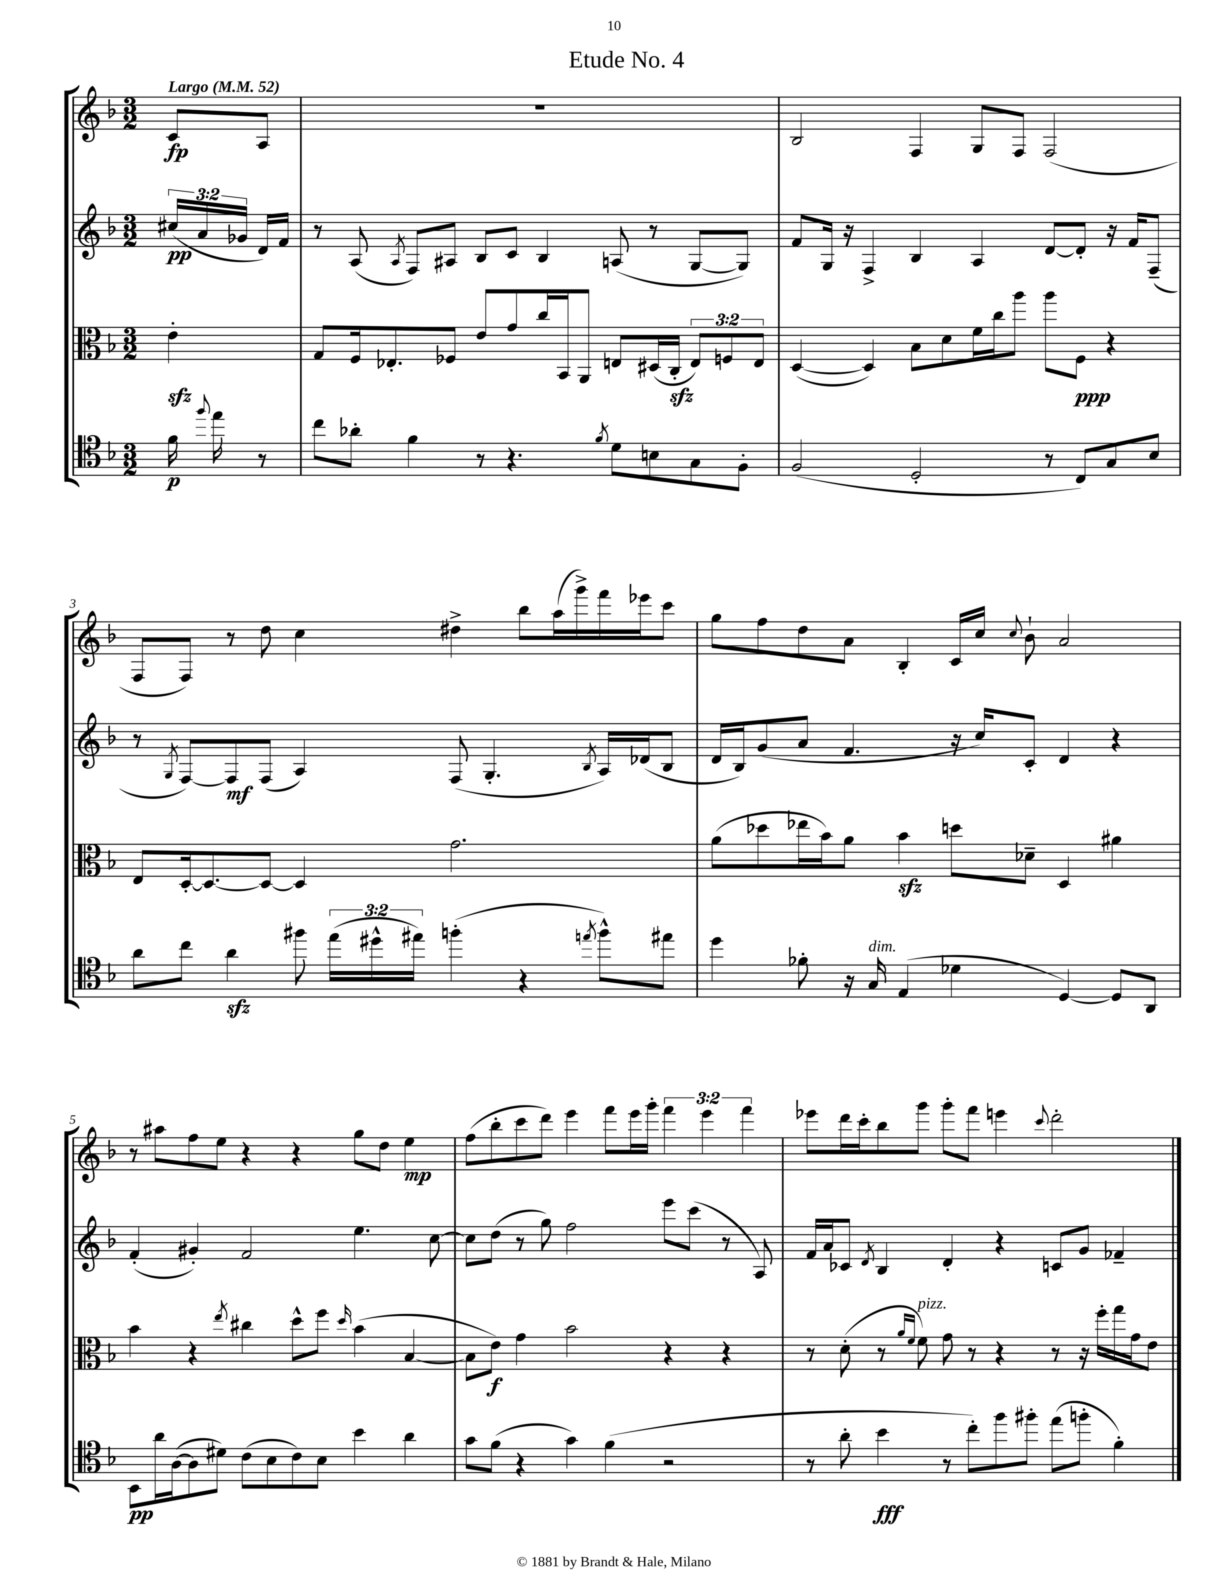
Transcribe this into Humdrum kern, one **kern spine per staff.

**kern	**kern	**kern	**kern
*staff4	*staff3	*staff2	*staff1
*clefC4	*clefC3	*clefG2	*clefG2
*k[b-]	*k[b-]	*k[b-]	*k[b-]
*M3/2	*M3/2	*M3/2	*M3/2
*MM52	*MM52	*MM52	*MM52
16f	4e'	(24cc#	8c
.	.	24a	.
8qqff	.	.	.
16ee	.	.	.
.	.	24g-	.
8r	.	16d)	8A
.	.	16f	.
=	=	=	=
8cc	8G	8r	1.r
8a-'	16F	(8A	.
.	8.E-'	.	.
.	.	8qA	.
4f	.	8F)	.
.	8F-	8A#	.
8r	8e	8B-	.
4.r	8g	8c	.
.	16cc	4B-	.
.	16BB-	.	.
.	8AA	.	.
8qf	.	.	.
8d	8E	(8A	.
8B	(16D#	8r	.
.	16C'	.	.
8G	12E)	[8G	.
.	12F	.	.
8F'	.	8G])	.
.	12E	.	.
=	=	=	=
(2F	([4D	8f	2B-
.	.	16G	.
.	.	16r	.
.	4D])	4F^	.
2D'	8B-	4B-	4F
.	8d	.	.
.	16f	4A	8G
.	16cc	.	.
.	8aa	.	8F
8r	8aa	[8d	(2F
8C)	8F	8d']	.
8G	4r	16r	.
.	.	16f	.
8B-	.	(8F~	.
=	=	=	=
8a	8E	8r	8F
.	.	8qG	.
8cc	[16D'	[8F)	8F)
.	8.D_	.	.
4a	.	8F]	8r
.	8D_	(8F	8dd
8ff#	4D]	4A)	4cc
(24ee	.	.	.
24dd#^^	.	.	.
24ee#)	.	.	.
(4ff'	2.g	(8F	4dd#^
.	.	4.G'	.
4r	.	.	8bb-
.	.	.	(16aa
.	.	.	16ggg^)
8qee	.	8qB-	.
8ff^^)	.	16A)	16fff
.	.	(16d-	16eee-
8ee#	.	8B-	8ccc
=	=	=	=
4dd	(8a	16d	8gg
.	.	16B-)	.
.	8dd-	(8g	8ff
8f-'	16ee-	8a	8dd
.	16b-)	.	.
16r	8a	4.f	8a
16G	.	.	.
(4E	4b-	.	4B-'
4d-	8dd	16r	16c
.	.	16cc)	16cc
.	.	.	8qqcc
.	8d-~	8c'	8b-`
[4D)	4D	4d	2a
8D]	4a#	4r	.
8AA	.	.	.
=	=	=	=
8BB-	4b-	(4f'	8r
16a	.	.	8aa#
([16A	.	.	.
8A]	4r	4g#')	8ff
8d#)	.	.	8ee
.	8qee	.	.
(8c	4cc#	2f	4r
8B-	.	.	.
8c)	8dd^^	.	4r
8B-	8ff	.	.
.	16qqdd	.	.
4b-	(4b-	4.ee	8gg
.	.	.	8dd
4a	[4B-	.	4ee
.	.	[8cc	.
=	=	=	=
8g	8B-]	8cc]	(8ff
(8f	8e)	(8dd	8bb-'
4r	4g	8r	8ccc
.	.	8gg)	8ddd)
4g)	2b-	2ff	4eee
(4f	.	.	8fff
.	.	.	16eee
.	.	.	16ggg'
2r	4r	8eee	6fff
.	.	(8ccc	.
.	.	.	6eee
.	4r	8r	.
.	.	.	6fff
.	.	8A)	.
=	=	=	=
8r	8r	16f	8eee-
.	.	16a	.
8a'	(8d'	8c-	16ddd
.	.	.	16ccc'
.	.	8qd	.
4b-	8r	4B-	8bb-
.	16qqa	.	.
.	16qqf	.	.
.	8f)	.	8ggg
8r	8g	4d'	8ggg'
8cc')	8r	.	8fff
8ff	4r	4r	4eee
8ff#'	.	.	.
.	.	.	8qqccc
(8ee	8r	8c	2ddd'
8ff'	16r	8g	.
.	16ff'	.	.
4f')	16gg	4f-~	.
.	16g	.	.
.	8e	.	.
==	==	==	==
*-	*-	*-	*-
